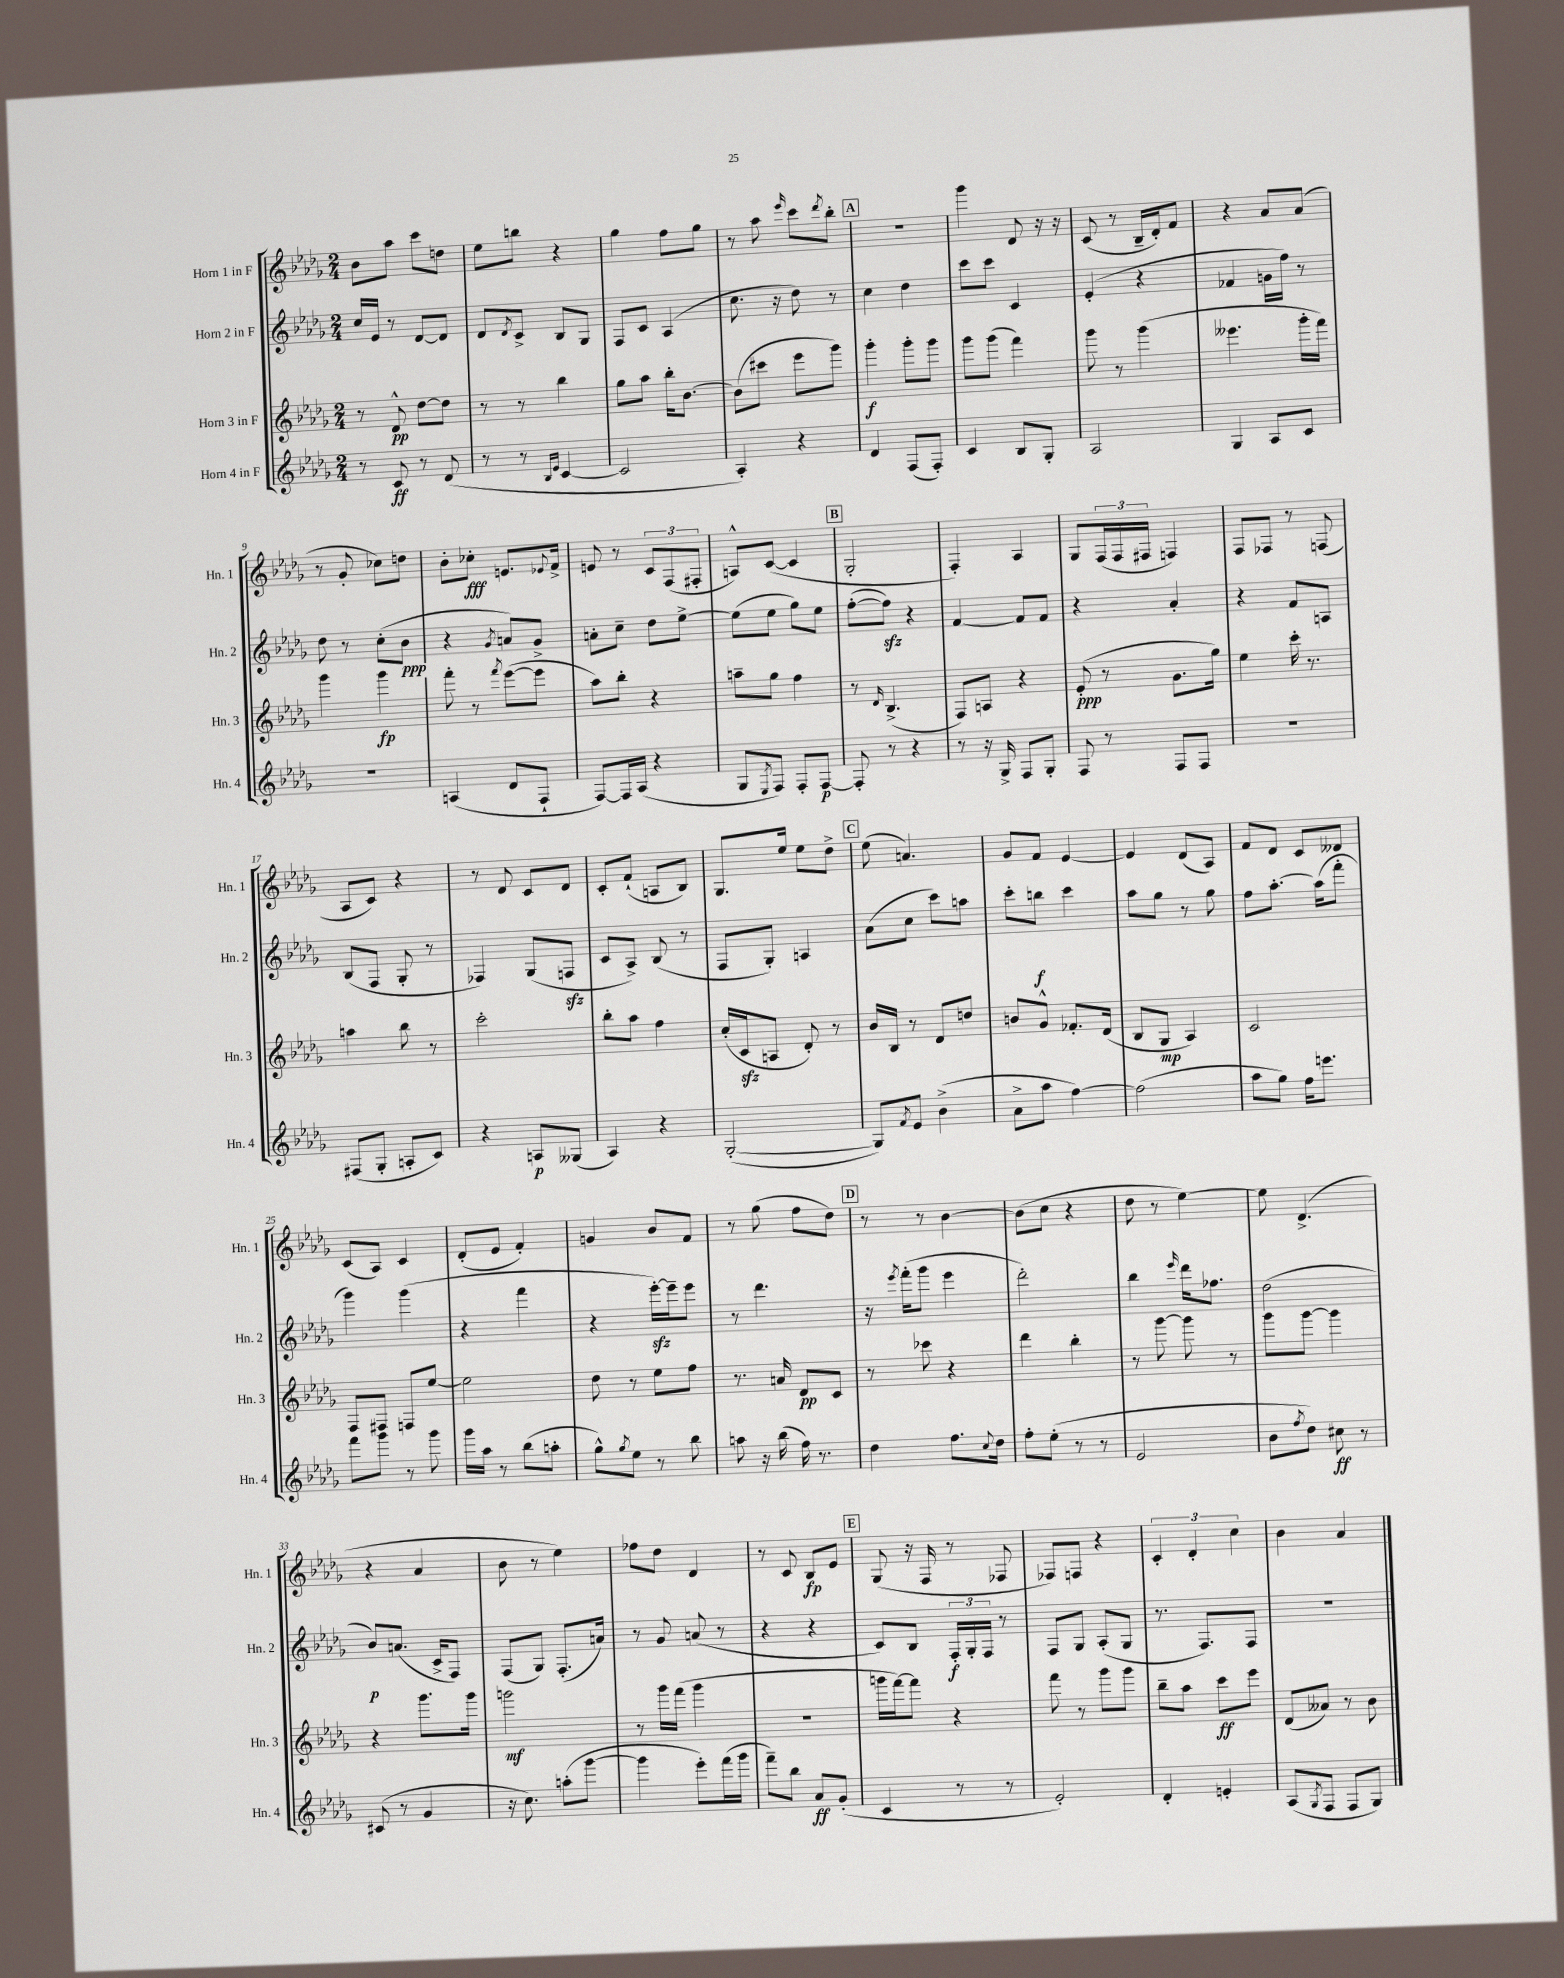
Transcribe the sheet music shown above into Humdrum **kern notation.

**kern	**dynam	**kern	**dynam	**kern	**dynam	**kern	**dynam
*part4	*part4	*part3	*part3	*part2	*part2	*part1	*part1
*staff4	*staff4	*staff3	*staff3	*staff2	*staff2	*staff1	*staff1
*I"Horn 4 in F	*	*I"Horn 3 in F	*	*I"Horn 2 in F	*	*I"Horn 1 in F	*
*I'Hn. 4	*	*I'Hn. 3	*	*I'Hn. 2	*	*I'Hn. 1	*
*clefG2	*	*clefG2	*	*clefG2	*	*clefG2	*
*k[b-e-a-d-g-]	*	*k[b-e-a-d-g-]	*	*k[b-e-a-d-g-]	*	*k[b-e-a-d-g-]	*
*M2/4	*	*M2/4	*	*M2/4	*	*M2/4	*
=1	=1	=1	=1	=1	=1	=1	=1
8r	.	8r	.	16cc/LL	.	8b-\L	.
.	.	.	.	16e-/JJ	.	.	.
8c/	ff	8d-^^/	pp	8r	.	8aa-\J	.
8r	.	[8dd-\L	.	[8d-/L	.	8ccc\L	.
(8d-/	.	8dd-\J]	.	8d-/J]	.	8ddn\J	.
=2	=2	=2	=2	=2	=2	=2	=2
8r	.	8r	.	8d-/L	.	8ee-\L	.
.	.	.	.	8qd-/	.	.	.
8r	.	8r	.	8c^/J	.	8bbn\J	.
16qqB-/LL	.	.	.	.	.	.	.
16qqe-/JJ	.	.	.	.	.	.	.
[4c/	.	4bb-\	.	8B-/L	.	4r	.
.	.	.	.	8G-/J	.	.	.
=3	=3	=3	=3	=3	=3	=3	=3
2c/]	.	8gg-\L	.	8F/L	.	4gg-\	.
.	.	8aa-\J	.	8c/J	.	.	.
.	.	16bb-'\KL	.	(4A-/	.	8ff\L	.
.	.	[8.b-\J	.	.	.	.	.
.	.	.	.	.	.	8gg-\J	.
=4	=4	=4	=4	=4	=4	=4	=4
4A-'/)	.	(8b-\L]	.	8.cc\	.	8r	.
.	.	8ccc#X\J	.	.	.	8aa-\	.
.	.	.	.	16r	.	.	.
.	.	.	.	.	.	16qqeee-/	.
4r	.	8eee-\L	.	8dd-\)	.	8ccc\L	.
.	.	.	.	.	.	8qddd-/	.
.	.	8ggg-\J)	.	8r	.	8bb-'\J	.
!!LO:REH:place=s1:t=A
=5	=5	=5	=5	=5	=5	=5	=5
4d-/	.	4ggg-'\	f	4cc\	.	2r	.
(8F/L	.	8ggg-'\L	.	4dd-\	.	.	.
8F'/J)	.	8ggg-\J	.	.	.	.	.
=6	=6	=6	=6	=6	=6	=6	=6
4c/	.	8ggg-\L	.	8ccc\L	.	4ggg-\	.
.	.	(8ggg-\J	.	8ccc\J	.	.	.
8B-/L	.	4fff\)	.	4c/	.	8d-/	.
8G-'/J	.	.	.	.	.	16r	.
.	.	.	.	.	.	16r	.
=7	=7	=7	=7	=7	=7	=7	=7
2A-/	.	8ggg-\	.	(4e-'/	.	(8c/	.
.	.	8r	.	.	.	8r	.
.	.	(4ggg-\	.	4r	.	16B-~/LL	.
.	.	.	.	.	.	16d-'/J)	.
.	.	.	.	.	.	8f/J	.
=8	=8	=8	=8	=8	=8	=8	=8
4G-/	.	4.eee--X\	.	4f-X/	.	4r	.
8A-/L	.	.	.	16gn\LL	.	8a-/L	.
.	.	.	.	16ff\JJ)	.	.	.
8c/J	.	16ggg-'\LL	.	8r	.	(8a-/J	.
.	.	16fff\JJ)	.	.	.	.	.
!!LO:LB:g=z
=9	=9	=9	=9	=9	=9	=9	=9
2r	.	4ggg-\	.	8dd-\	.	8r	.
.	.	.	.	8r	.	8g-'/	.
.	.	4ggg-\	fp	(8cc'\L	.	8cc-X\L)	.
.	.	.	.	8b-\J	ppp	8ddn\J	.
=10	=10	=10	=10	=10	=10	=10	=10
(4An/	.	8fff'\	.	4r	.	8b-'\L	.
.	.	8r	.	.	.	8cc-X'\J	fff
.	.	8qfff/	.	8qg-/	.	.	.
8d-/L	.	([8eee-\L	.	8an/L)	.	8.en/L	.
8F`/J	.	8eee-\J]	.	8g-^/J	.	.	.
.	.	.	.	.	.	8qqe-X/	.
.	.	.	.	.	.	16f^/Jk	.
=11	=11	=11	=11	=11	=11	=11	=11
[8F/L)	.	8aa-\L)	.	8an'\L	.	8en/	.
16F/L]	.	8bb-'\J	.	8cc~\J	.	8r	.
(16A-/JJ	.	.	.	.	.	.	.
4r	.	4r	.	8dd-\L	.	12c/L	.
.	.	.	.	.	.	(12F/	.
.	.	.	.	[8ee-^\J	.	.	.
.	.	.	.	.	.	12F#X'/J	.
=12	=12	=12	=12	=12	=12	=12	=12
8G-/L	.	8aan~\L	.	(8ee-\L]	.	8An^^/L)	.
8qE-/	.	.	.	.	.	.	.
8F/J)	.	8gg-\J	.	8ee-\J	.	([8c/J	.
8F'/L	.	4ff\	.	8gg-\L)	.	4c/]	.
[8F/J	p	.	.	8ee-\J	.	.	.
!!LO:REH:place=s1:t=B
=13	=13	=13	=13	=13	=13	=13	=13
8F'/]	.	8r	.	([8ff'\L	.	2G-'/	.
.	.	16qqd-/	.	.	.	.	.
8r	.	(4.B-^/	.	8ffzz\J])	.	.	.
4r	.	.	.	4r	.	.	.
=14	=14	=14	=14	=14	=14	=14	=14
8r	.	8F/L)	.	[4f/	.	4F'/)	.
16r	.	8An/J	.	.	.	.	.
16G-^/	.	.	.	.	.	.	.
8F/L	.	4r	.	8f/L]	.	4A-/	.
8G-'/J	.	.	.	8f/J	.	.	.
=15	=15	=15	=15	=15	=15	=15	=15
8F/	.	(8e-'/	ppp	4r	.	8G-/L	.
8r	.	8r	.	.	.	(24F/L	.
.	.	.	.	.	.	24F/	.
.	.	.	.	.	.	24F#X/JJ	.
8F/L	.	8.g-\L	.	4a-'/	.	4Fn/)	.
8F/J	.	.	.	.	.	.	.
.	.	16gg-\Jk)	.	.	.	.	.
=16	=16	=16	=16	=16	=16	=16	=16
2r	.	4ee-\	.	4r	.	8F/L	.
.	.	.	.	.	.	8F-X/J	.
.	.	16ccc'\	.	8f/L	.	8r	.
.	.	8.r	.	.	.	.	.
.	.	.	.	8An/J	.	(8Fn/	.
!!LO:LB:g=z
=17	=17	=17	=17	=17	=17	=17	=17
(8F#X/L	.	4aan\	.	(8B-/L	.	8A-/L	.
8G-'/J	.	.	.	8F/J	.	8c/J)	.
8An'/L	.	8bb-\	.	8G-'/	.	4r	.
8c/J)	.	8r	.	8r	.	.	.
=18	=18	=18	=18	=18	=18	=18	=18
4r	.	2ccc'\	.	4F-X/)	.	8r	.
.	.	.	.	.	.	8d-/	.
8An/L	p	.	.	(8G-/L	.	8c/L	.
(8G--X/J	.	.	.	8Fnzz/J	.	8d-/J	.
=19	=19	=19	=19	=19	=19	=19	=19
4A-/)	.	8bb-'\L	.	8c/L	.	8c'/L	.
.	.	8aa-\J	.	8A-^/J)	.	(8f`/J	.
4r	.	4ff\	.	(8B-/	.	8An/L	.
.	.	.	.	8r	.	8B-/J)	.
=20	=20	=20	=20	=20	=20	=20	=20
([2G-'/	.	(16cc'/LL	.	8F/L	.	8.G-/L	.
.	.	16czz/J	.	.	.	.	.
.	.	8An/J	.	8G-'/J)	.	.	.
.	.	.	.	.	.	16ee-/Jk	.
.	.	8d-'/)	.	4An/	.	8ee-\L	.
.	.	8r	.	.	.	8dd-^\J	.
!!LO:REH:place=s1:t=C
=21	=21	=21	=21	=21	=21	=21	=21
8G-/L])	.	16b-/LL	.	(8a-\L	.	(8ee-\	.
.	.	16B-/JJ	.	.	.	.	.
8qf/	.	.	.	.	.	.	.
8e-/J	.	8r	.	8cc\J	.	4.an/)	.
(4b-^\	.	8d-/L	.	8ccc\L)	.	.	.
.	.	8ddn/J	.	8aan\J	.	.	.
=22	=22	=22	=22	=22	=22	=22	=22
8a-^\L	.	8bn/L	.	8ccc'\L	.	8g-/L	.
8aa-\J	.	8g-^^/J	.	8bbn\J	f	8f/J	.
[4ff\)	.	8.f-X'/L	.	4ccc\	.	[4e-/	.
.	.	(16d-/Jk	.	.	.	.	.
=23	=23	=23	=23	=23	=23	=23	=23
(2ff\]	.	8B-/L	.	8aa-\L	.	4e-/]	.
.	.	8G-/J	mp	8gg-\J	.	.	.
.	.	4A-/)	.	8r	.	(8d-/L	.
.	.	.	.	8gg-\	.	8A-/J)	.
=24	=24	=24	=24	=24	=24	=24	=24
8aa-\L	.	2c/	.	8ff\L	.	8f/L	.
8gg-\J)	.	.	.	[8.aa-'\J	.	8d-/J	.
16ff\KL	.	.	.	.	.	8c/L	.
8.eeen\J	.	.	.	(16aa-\KL]	.	.	.
.	.	.	.	8fff'\J	.	8d--X/J	.
!!LO:LB:g=z
=25	=25	=25	=25	=25	=25	=25	=25
8fff\L	.	8F/L	.	4ggg-\)	.	(8c/L	.
8ggg-\J	.	8F#X/J	.	.	.	8A-/J)	.
8r	.	8Fn/L	.	(4ggg-\	.	4c/	.
8ggg-\	.	[8ee-/J	.	.	.	.	.
=26	=26	=26	=26	=26	=26	=26	=26
16ggg-\LL	.	2ee-\]	.	4r	.	(8d-'/L	.
16aa-\JJ	.	.	.	.	.	.	.
8r	.	.	.	.	.	8e-/J	.
(8bb-\L	.	.	.	4fff\	.	4f'/)	.
8aan'\J	.	.	.	.	.	.	.
=27	=27	=27	=27	=27	=27	=27	=27
8gg-^^\L)	.	8dd-\	.	4r	.	4gn/	.
8qgg-/	.	.	.	.	.	.	.
8ee-\J	.	8r	.	.	.	.	.
8r	.	8ee-\L	.	[16eee-zz'\LL)	.	8b-/L	.
.	.	.	.	16eee-~\J]	.	.	.
8bb-\	.	8ff\J	.	8eee-\J	.	8f/J	.
=28	=28	=28	=28	=28	=28	=28	=28
8aan\	.	8.r	.	8r	.	8r	.
16r	.	.	.	4.ddd-\	.	(8gg-\	.
(16bb-\	.	16an/	.	.	.	.	.
16ff\)	.	8d-/L	pp	.	.	8ff\L	.
8.r	.	.	.	.	.	.	.
.	.	8c/J	.	.	.	8dd-\J)	.
!!LO:REH:place=s1:t=D
=29	=29	=29	=29	=29	=29	=29	=29
4dd-\	.	8r	.	16r	.	8r	.
.	.	.	.	8qeee-/	.	.	.
.	.	.	.	(16fff'\KL	.	.	.
.	.	8ccc-X\	.	8ggg-\J	.	8r	.
8.ff\L	.	4r	.	4eee-\	.	[4b-\	.
8qqcc/	.	.	.	.	.	.	.
16dd-\Jk	.	.	.	.	.	.	.
=30	=30	=30	=30	=30	=30	=30	=30
8ff'\L	.	4ddd-\	.	2ddd-'\)	.	(8b-\L]	.
(8ee-'\J	.	.	.	.	.	8cc\J	.
8r	.	4bb-'\	.	.	.	4r	.
8r	.	.	.	.	.	.	.
=31	=31	=31	=31	=31	=31	=31	=31
2e-/	.	8r	.	4bb-\	.	8dd-\	.
.	.	[8ggg-\	.	.	.	8r	.
.	.	.	.	16qqeee-/	.	.	.
.	.	8ggg-\]	.	16ddd-\KL	.	[4ee-\)	.
.	.	.	.	8.ff-X\J	.	.	.
.	.	8r	.	.	.	.	.
=32	=32	=32	=32	=32	=32	=32	=32
8b-\L	.	8ggg-\L	.	(2dd-\	.	8ee-\]	.
8qff/	.	.	.	.	.	.	.
8dd-\J)	.	[8ggg-\J	.	.	.	(4.d-^/	.
8cc#X\	ff	4ggg-\]	.	.	.	.	.
8r	.	.	.	.	.	.	.
!!LO:LB:g=z
=33	=33	=33	=33	=33	=33	=33	=33
(8c#X/	.	4r	.	8b-/L)	p	4r	.
8r	.	.	.	(8.an/J	.	.	.
4g-/	.	8.ggg-\L	.	.	.	4a-/	.
.	.	.	.	16c^/KL	.	.	.
.	.	.	.	8F/J)	.	.	.
.	.	16ggg-\Jk	.	.	.	.	.
=34	=34	=34	=34	=34	=34	=34	=34
16r	.	2gggn\	mf	(8F/L	.	8b-\	.
8.cc\)	.	.	.	.	.	.	.
.	.	.	.	8G-/J)	.	8r	.
(8aan'\L	.	.	.	(8.F'/L	.	4ee-\)	.
[8ggg-\J	.	.	.	.	.	.	.
.	.	.	.	16an/Jk)	.	.	.
=35	=35	=35	=35	=35	=35	=35	=35
4ggg-\]	.	8r	.	8r	.	8ff-X\L	.
.	.	16ggg-\LL	.	8g-/	.	8dd-\J	.
.	.	(16fff\JJ	.	.	.	.	.
8eee-'\L)	.	4ggg-\	.	(8an/	.	4d-/	.
(16fff\L	.	.	.	8r	.	.	.
16ggg-\JJ	.	.	.	.	.	.	.
=36	=36	=36	=36	=36	=36	=36	=36
8fff~\L)	.	2r	.	4r	.	8r	.
8bb-\J	.	.	.	.	.	8c/	.
8a-/L	ff	.	.	4r	.	8B-/L	fp
(8g-'/J	.	.	.	.	.	8e-/J	.
!!LO:REH:place=s1:t=E
=37	=37	=37	=37	=37	=37	=37	=37
4c/	.	16gggn\LL	.	8c/L)	.	(8G-/	.
.	.	[16fff\J)	.	.	.	.	.
.	.	8fff\J]	.	8B-/J	.	16r	.
.	.	.	.	.	.	16F/	.
8r	.	4r	.	24F'/LL	f	8r	.
.	.	.	.	24G-'/	.	.	.
.	.	.	.	24F/JJ	.	.	.
8r	.	.	.	8r	.	8F-X/	.
=38	=38	=38	=38	=38	=38	=38	=38
2e-'/)	.	8fff\	.	8F/L	.	8F-X/L)	.
.	.	8r	.	8G-/J	.	8Fn/J	.
.	.	8ggg-\L	.	(8A-'/L	.	4r	.
.	.	8ggg-\J	.	8G-/J	.	.	.
=39	=39	=39	=39	=39	=39	=39	=39
4d-'/	.	8bb-~\L	.	8.r	.	6c'/	.
.	.	8aa-\J	.	.	.	.	.
.	.	.	.	.	.	6d-'/	.
.	.	.	.	8.F/L)	.	.	.
4en'/	.	8ccc\L	ff	.	.	.	.
.	.	.	.	.	.	6cc\	.
.	.	8eee-\J	.	8F/J	.	.	.
=40	=40	=40	=40	=40	=40	=40	=40
(8A-/L	.	(8d-/L	.	2r	.	4b-\	.
8qG-/	.	.	.	.	.	.	.
8F/J	.	8a--X/J)	.	.	.	.	.
8F/L	.	8r	.	.	.	4a-/	.
8G-/J)	.	8b-\	.	.	.	.	.
==	==	==	==	==	==	==	==
*-	*-	*-	*-	*-	*-	*-	*-
